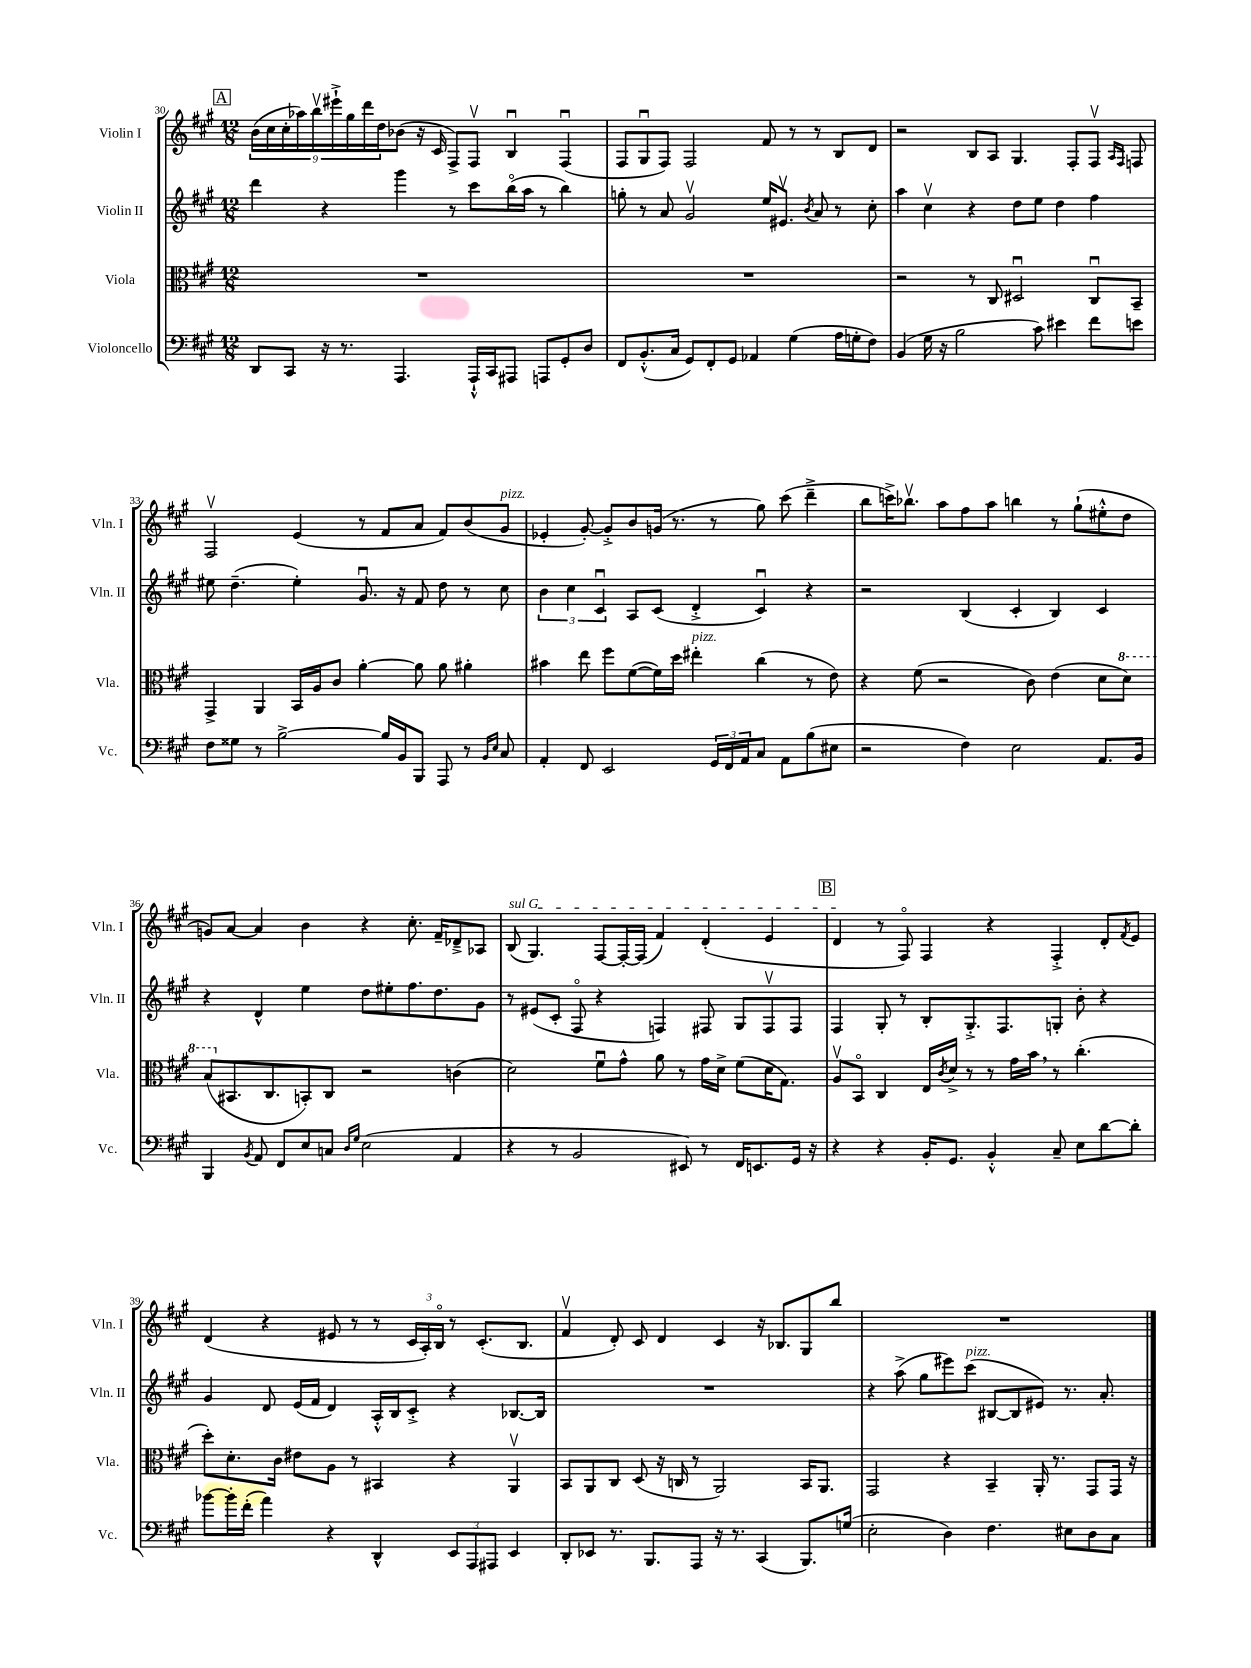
<<
\new StaffGroup <<
\new Staff = "s0" \with { instrumentName = "Violin I" shortInstrumentName = "Vln. I" } {
    \clef treble \key a \major \numericTimeSignature \time 12/8
    \mark \markup { \box "A" } \tuplet 9/8 { b'16( cis''16 cis''16-. aes''16) b''16\upbow eis'''16-!-> gis''16 d'''16 d''16 } bes'8( r16 cis'16 fis8->) fis8\upbow b4\downbow fis4\downbow( |
    fis8 gis8\downbow fis8) fis2 fis'8 r8 r8 b8 d'8 |
    r2 b8 a8 gis4. fis8-. fis8\upbow \grace { a16 fis16 } f8 |
    fis2\upbow e'4( r8 fis'8 a'8 fis'8) b'8( gis'8^\markup { \italic "pizz." } |
    ees'4-. gis'8~-.) gis'8-.-> b'8 g'16( r8. r8 gis''8) cis'''8( d'''4---> |
    b''8 c'''16->) bes''8.\upbow a''8 fis''8 a''8 b''4 r8 gis''8-!( eis''8-.-^ d''8 |
    g'8) a'8~ a'4 b'4 r4 cis''8.-. fis'16-- des'8---> aes8 |
    \once \override TextSpanner.bound-details.left.text = \markup { \italic "sul G" } b8\startTextSpan( gis4.) fis8~ fis16~-. fis16( fis'4) d'4-.( e'4 |
    \mark \markup { \box "B" } d'4\stopTextSpan r8 fis8\flageolet) fis4 r4 fis4-.-> d'8-. \acciaccatura { fis'8 } e'8 |
    d'4( r4 eis'8 r8 r8 \tuplet 3/2 { cis'16 a16-.) b16\flageolet } r8 cis'8.-.( b8. |
    fis'4\upbow d'8-.) cis'8 d'4 cis'4 r16 bes8. gis8 b''8 |
    R1. \bar "|." |
}
\new Staff = "s1" \with { instrumentName = "Violin II" shortInstrumentName = "Vln. II" } {
    \clef treble \key a \major \numericTimeSignature \time 12/8
    \mark \markup { \box "A" } d'''4 r4 gis'''4 r8 cis'''8 b''16\flageolet( a''16 r8 b''4) |
    g''8-. r8 a'8 gis'2\upbow e''16 eis'8.\upbow \acciaccatura { b'8 } a'8 r8 cis''8-. |
    a''4 cis''4\upbow r4 d''8 e''8 d''4 fis''4 |
    eis''8 d''4.--( eis''4-.) gis'8.\downbow r16 fis'8 d''8 r8 cis''8 |
    \tuplet 3/2 { b'4 cis''4 cis'4\downbow } a8 cis'8( d'4-.-> cis'4\downbow) r4 |
    r2 b4( cis'4-. b4) cis'4 |
    r4 d'4-^ e''4 d''8 eis''8-. fis''8. d''8. gis'8 |
    r8 eis'8( cis'8-. fis8\flageolet r4 f4) fis8 gis8 fis8\upbow fis8 |
    \mark \markup { \box "B" } fis4 gis8-. r8 b8-. gis8.-.-> fis8. g8-. b'8-. r4 |
    gis'4 d'8 e'16( fis'16 d'4) a16-.-^ b16 cis'8-.-> r4 bes8.~ bes16 |
    R1. |
    r4 a''8->( gis''8 eis'''8) cis'''8^\markup { \italic "pizz." }( bis8~ bis8 eis'8) r8. a'8.-. \bar "|." |
}
\new Staff = "s2" \with { instrumentName = "Viola" shortInstrumentName = "Vla." } {
    \clef alto \key a \major \numericTimeSignature \time 12/8
    \mark \markup { \box "A" } R1. |
    R1. |
    r2 r8 cis8 dis2\downbow cis8\downbow b,8-- |
    gis,4-> a,4 b,16 a16 cis'8 a'4~-. a'8 a'8 ais'4-. |
    bis'4 e''8 fis''8 fis'8~( fis'16) d''16 eis''4-.^\markup { \italic "pizz." } cis''4( r8 e'8) |
    r4 fis'8( r2 cis'8) e'4( d'8 \ottava #1 d''8) |
    b'8( \ottava #0 bis,8. cis8. b,8-.) cis8 r2 c'4( |
    d'2) fis'8\downbow gis'8-^ a'8 r8 gis'16 d'16-> fis'8( d'16 gis8.) |
    \mark \markup { \box "B" } a8\upbow b,8\flageolet cis4 e16 \acciaccatura { cis'8 } d'16-> r8 r8 gis'16 b'16 \breathe r8 cis''4.-.( |
    d''8-.) d'8.-. cis'16 eis'8 a8 r8 bis,4 r4 a,4\upbow |
    b,8 a,8 cis8 d8( r16 c16 r8 a,2) b,16 a,8. |
    gis,2 r4 b,4-- a,16-. r8. gis,8 gis,16 r16 \bar "|." |
}
\new Staff = "s3" \with { instrumentName = "Violoncello" shortInstrumentName = "Vc." } {
    \clef bass \key a \major \numericTimeSignature \time 12/8
    \mark \markup { \box "A" } d,8 cis,8 r16 r8. a,,4. a,,16-!-^ cis,16 ais,,8 a,,8 gis,8-. d8 |
    fis,8 b,8.-.-^( cis16 gis,8) fis,8-. gis,8 aes,4 gis4( a16 g16-. fis8) |
    b,4( gis16 r16 b2 cis'8) eis'4 fis'8 e'8 |
    fis8 gisis8 r8 b2~-> b16 b,16 b,,8 a,,8 r8 \grace { b,16 e16 } cis8 |
    a,4-. fis,8 e,2 \tuplet 3/2 { gis,16 fis,16 a,16 } cis8 a,8 b8( eis8 |
    r2 fis4) e2 a,8. b,16 |
    b,,4 \acciaccatura { b,8 } a,8 fis,8 e8 c8 \grace { d16 gis16 } e2( a,4 |
    r4 r8 b,2 eis,8) r8 fis,16 e,8. gis,16 r16 |
    \mark \markup { \box "B" } r4 r4 b,16-. gis,8. b,4-.-^ cis8-- e8 d'8~ d'8-. |
    bes'8~ bes'16-. fis'16-.( a'4) r4 d,4-^ \tuplet 3/2 { e,8 a,,8 ais,,8 } e,4 |
    d,8-. ees,8 r8. b,,8. a,,8 r16 r8. cis,4( b,,8.) g16( |
    e2-. d4) fis4. eis8 d8 cis8 \bar "|." |
}
>>
>>
\layout { \context { \Score currentBarNumber = #30 } }
